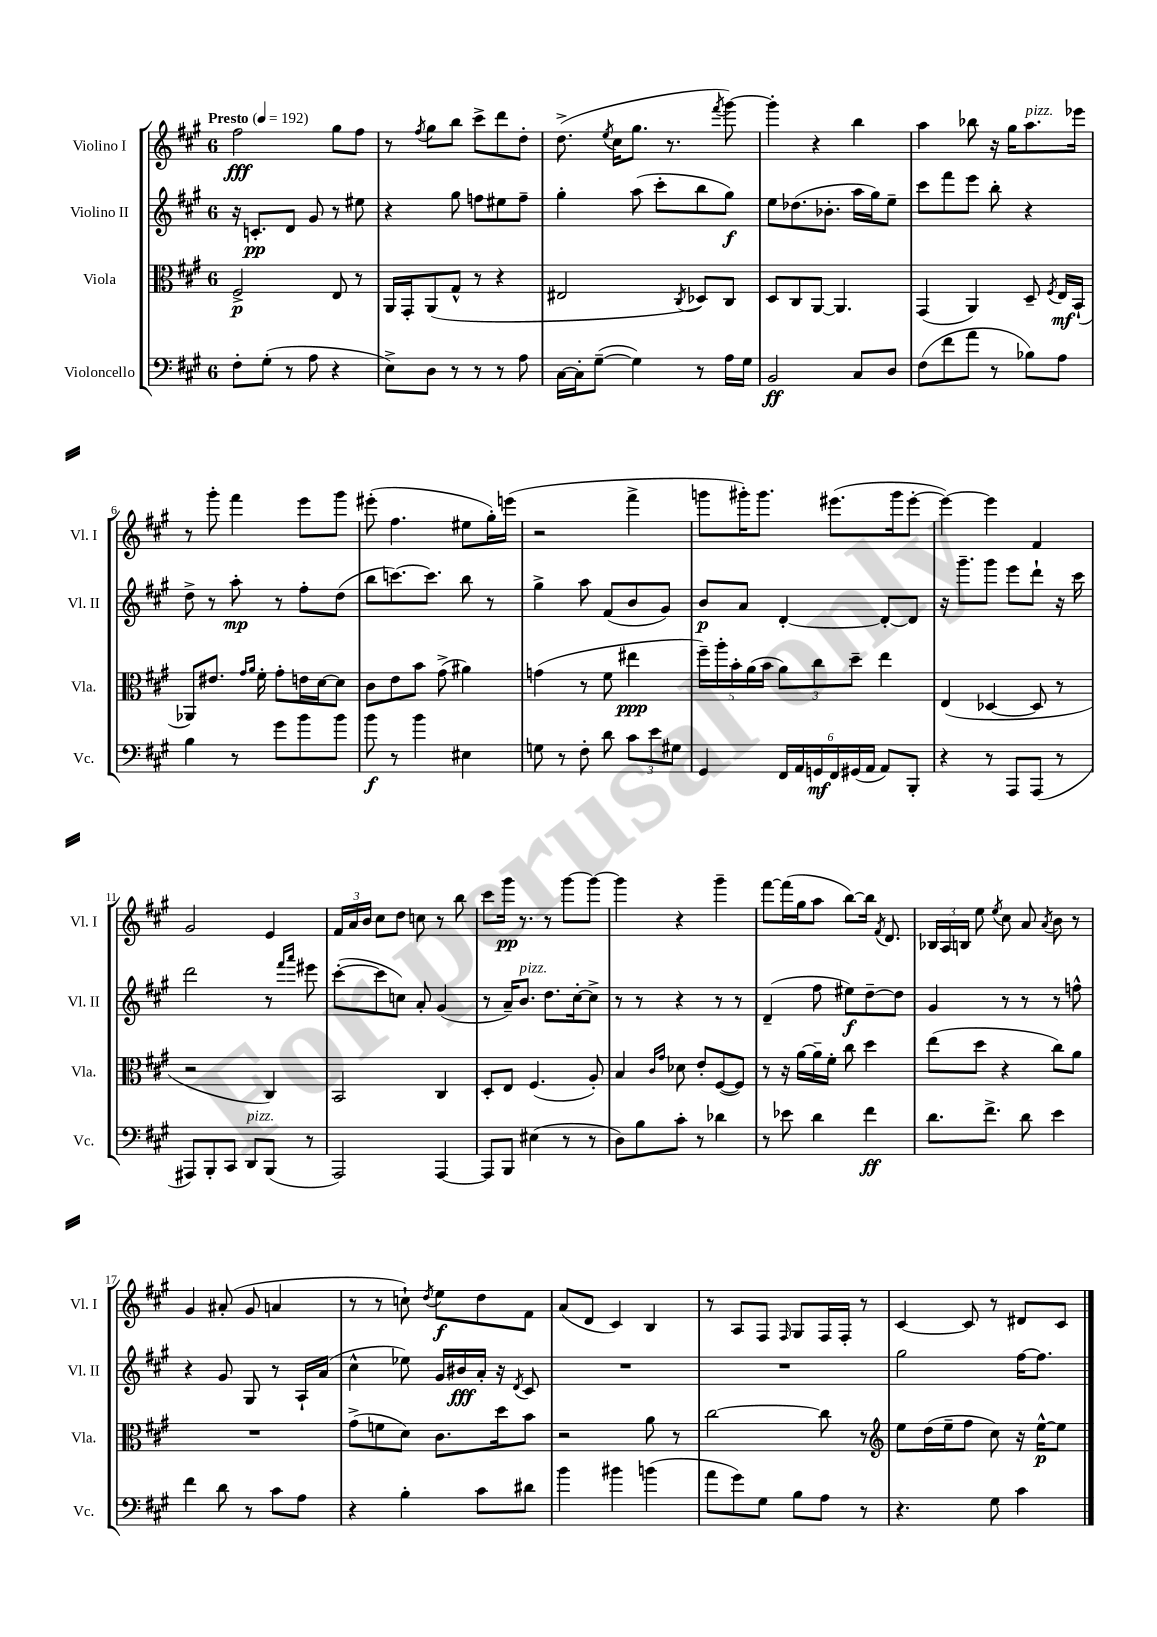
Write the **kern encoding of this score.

**kern	**dynam	**kern	**dynam	**kern	**dynam	**kern	**dynam
*part4	*part4	*part3	*part3	*part2	*part2	*part1	*part1
*staff4	*staff4	*staff3	*staff3	*staff2	*staff2	*staff1	*staff1
*I"Violoncello	*	*I"Viola	*	*I"Violino II	*	*I"Violino I	*
*I'Vc.	*	*I'Vla.	*	*I'Vl. II	*	*I'Vl. I	*
*clefF4	*	*clefC3	*	*clefG2	*	*clefG2	*
*k[f#c#g#]	*	*k[f#c#g#]	*	*k[f#c#g#]	*	*k[f#c#g#]	*
*M6/8	*	*M6/8	*	*M6/8	*	*M6/8	*
*MM192	*	*MM192	*	*MM192	*	*MM192	*
=1	=1	=1	=1	=1	=1	=1	=1
!	!	!	!	!	!	!LO:TX:a:B:t=Presto	!
8F#'\L	.	2F#^/	p	16r	.	2ff#\	fff
.	.	.	.	8.cn'/L	pp	.	.
(8G#'\J	.	.	.	.	.	.	.
8r	.	.	.	8d/J	.	.	.
8A\	.	.	.	8g#/	.	.	.
4r	.	8E/	.	8r	.	8gg#\L	.
.	.	8r	.	8ee#X\	.	8ff#\J	.
=2	=2	=2	=2	=2	=2	=2	=2
8E^\L)	.	16AA/LL	.	4r	.	8r	.
.	.	16GG#'/J	.	.	.	.	.
.	.	.	.	.	.	8qff#/	.
8D\J	.	(8AA/	.	.	.	8gg#\L	.
8r	.	8G#^^/J	.	8gg#\	.	8bb\J	.
8r	.	8r	.	8ffn\L	.	8ccc#^\L	.
8r	.	4r	.	8ee#X\	.	8ddd\	.
8A\	.	.	.	8ff~\J	.	8dd'\J	.
=3	=3	=3	=3	=3	=3	=3	=3
[16C#\LL	.	2E#X/	.	4gg#'\	.	(8.dd^\	.
16C#'\J]	.	.	.	.	.	.	.
([8G#~\J	.	.	.	.	.	.	.
.	.	.	.	.	.	8qee/	.
.	.	.	.	.	.	16cc#\KL	.
4G#\])	.	.	.	(8aa\	.	8.gg#\J	.
.	.	.	.	8ccc#'\L	.	.	.
.	.	.	.	.	.	8.r	.
.	.	8qC#/	.	.	.	.	.
8r	.	8D-X/L)	.	8bb\	.	.	.
.	.	.	.	.	.	8qfff#/	.
16A\LL	.	8C#/J	.	8gg#\J)	f	[8ggg#\)	.
16G#\JJ	.	.	.	.	.	.	.
=4	=4	=4	=4	=4	=4	=4	=4
2BB/	ff	8D/L	.	8ee\L	.	4ggg#'\]	.
.	.	8C#/	.	(8.dd-X\	.	.	.
.	.	[8AA/J	.	.	.	4r	.
.	.	.	.	8.b-X'\J	.	.	.
.	.	4.AA/]	.	.	.	.	.
8C#/L	.	.	.	16aa\LL	.	4bb\	.
.	.	.	.	16gg#\J)	.	.	.
8D/J	.	.	.	8ee~\J	.	.	.
=5	=5	=5	=5	=5	=5	=5	=5
(8F#\L	.	(4GG#/	.	8ccc#\L	.	4aa\	.
8f#\	.	.	.	8fff#\	.	.	.
8a\J	.	4AA/)	.	8eee\J	.	8bb-X\	.
8r	.	.	.	8bb'\	.	16r	.
.	.	.	.	.	.	16gg#\KL	.
!	!	!	!	!	!	!LO:TX:a:i:t=pizz.	!
8B-X\L)	.	8D~/	.	4r	.	8.aa\	.
.	.	8qF#/	.	.	.	.	.
8A\J	.	16E/LL	mf	.	.	.	.
.	.	(16BB`/JJ	.	.	.	16eee-X\Jk	.
!!LO:LB:g=z
=6	=6	=6	=6	=6	=6	=6	=6
4B\	.	8AA-X/L)	.	8dd^\	.	8r	.
.	.	8.e#X/J	.	8r	.	8ggg#'\	.
8r	.	.	.	8aa'\	mp	4fff#\	.
.	.	16qqg#/LL	.	.	.	.	.
.	.	16qqa/JJ	.	.	.	.	.
.	.	16f#'\	.	.	.	.	.
8g#\L	.	8g#'\L	.	8r	.	.	.
8b\	.	16en\L	.	8ff#'\L	.	8eee\L	.
.	.	[16d\J	.	.	.	.	.
8b\J	.	8d\J]	.	(8dd\J	.	8ggg#\J	.
=7	=7	=7	=7	=7	=7	=7	=7
8b\	f	8c#\L	.	8bb\L	.	(8eee#X'\	.
8r	.	8e\	.	[8.cccn\)	.	4.ff#\	.
4b\	.	8b\J	.	.	.	.	.
.	.	.	.	8.ccc\J]	.	.	.
.	.	(8g#^\	.	.	.	.	.
4E#X\	.	4a#X\)	.	8bb\	.	8ee#X\L	.
.	.	.	.	8r	.	16gg#'\L)	.
.	.	.	.	.	.	(16eeen\JJ	.
=8	=8	=8	=8	=8	=8	=8	=8
8Gn\	.	(4gn\	.	4gg#^\	.	2r	.
8r	.	.	.	.	.	.	.
8F#'\	.	8r	.	8aa\	.	.	.
8d\	.	8f#\	.	(8f#/L	.	.	.
12c#\L	.	4ee#X\	ppp	8b/	.	4fff#^\	.
12e\	.	.	.	.	.	.	.
.	.	.	.	8g#/J)	.	.	.
12G#X\J	.	.	.	.	.	.	.
=9	=9	=9	=9	=9	=9	=9	=9
4GG#/	.	20ff#~\LL)	.	8b/L	p	8gggn\L	.
.	.	20aa'\	.	.	.	.	.
.	.	20b'\	.	.	.	.	.
.	.	.	.	8a/J	.	16ggg#X'\K)	.
.	.	(20a\	.	.	.	.	.
.	.	.	.	.	.	8.ggg#\J	.
.	.	20b\JJ	.	.	.	.	.
24FF#/LL	.	12a\L)	.	[4d'/	.	.	.
24AA/	.	.	.	.	.	.	.
24GGn/	mf	12cc#\	.	.	.	.	.
24FF#/	.	.	.	.	.	(8.eee#X\L	.
(24GG#X/	.	12dd~\J	.	.	.	.	.
24AA/JJ	.	.	.	.	.	.	.
8AA/L)	.	4ee\	.	8d'/L_	.	.	.
.	.	.	.	.	.	16ggg#\k	.
8BBB'/J	.	.	.	8d/J]	.	[8eee#'\J	.
=10	=10	=10	=10	=10	=10	=10	=10
4r	.	(4E/	.	16r	.	4eee#\_)	.
.	.	.	.	8.ggg#~\L	.	.	.
8r	.	[4D-X/	.	8ggg#\J	.	4eee#\]	.
8AAA/L	.	.	.	8eee\L	.	.	.
(8AAA/J	.	8D-/]	.	8ddd`\J	.	4f#/	.
8r	.	8r	.	16r	.	.	.
.	.	.	.	16ccc#\	.	.	.
!!LO:LB:g=z
=11	=11	=11	=11	=11	=11	=11	=11
8AAA#X/L)	.	2r	.	2ddd\	.	2g#/	.
8BBB'/	.	.	.	.	.	.	.
8CC#/J	.	.	.	.	.	.	.
!LO:TX:a:i:t=pizz.	!	!	!	!	!	!	!
8DD/L	.	.	.	.	.	.	.
(8BBB/J	.	4C#/)	.	8r	.	4e/	.
.	.	.	.	16qqfff#/LL	.	.	.
.	.	.	.	16qqaaa/JJ	.	.	.
8r	.	.	.	8eee#X\	.	.	.
=12	=12	=12	=12	=12	=12	=12	=12
2AAA/)	.	2BB/	.	([8ccc#'\L	.	24f#/LL	.
.	.	.	.	.	.	24a/	.
.	.	.	.	.	.	24b/JJ	.
.	.	.	.	8ccc#\]	.	8cc#\L	.
.	.	.	.	8ccn\J)	.	8dd\J	.
.	.	.	.	8a'/	.	8ccn\	.
[4AAA/	.	4C#/	.	(4g#/	.	8r	.
.	.	.	.	.	.	8bb\	.
=13	=13	=13	=13	=13	=13	=13	=13
8AAA/L]	.	8D'/L	.	8r	.	8ccc#\L	.
8BBB/J	.	8E/J	.	16a~/KL)	.	16ggg#\Jk	pp
!	!	!	!	!LO:TX:a:i:t=pizz.	!	!	!
.	.	.	.	8.b/J	.	8.r	.
(4E#X\	.	(4.F#/	.	.	.	.	.
.	.	.	.	8.dd\L	.	8r	.
8r	.	.	.	.	.	[8ggg#\L	.
.	.	.	.	[16cc#'\k	.	.	.
8r	.	8A'/)	.	8cc#^\J]	.	8ggg#\J_	.
=14	=14	=14	=14	=14	=14	=14	=14
8D\L)	.	4B/	.	8r	.	4ggg#\]	.
8B\	.	.	.	8r	.	.	.
.	.	16qqc#/LL	.	.	.	.	.
.	.	16qqg#/JJ	.	.	.	.	.
8c#'\J	.	8d-X\	.	4r	.	4r	.
8r	.	8e'/L	.	.	.	.	.
4d-X\	.	([8F#/	.	8r	.	4ggg#~\	.
.	.	8F#/J])	.	8r	.	.	.
=15	=15	=15	=15	=15	=15	=15	=15
8r	.	8r	.	(4d~/	.	[8fff#\L	.
8e-X\	.	16r	.	.	.	(16fff#\L]	.
.	.	[16a\LL	.	.	.	16gg#\J	.
4d\	.	16a~\]	.	8ff#\	.	8aa\J	.
.	.	16f#'\JJ	.	.	.	.	.
.	.	8cc#\	.	8ee#X\L)	f	[8bb\L)	.
4f#\	ff	4dd\	.	[8dd~\	.	16bb\Jk]	.
.	.	.	.	.	.	8qf#/	.
.	.	.	.	.	.	8.d/	.
.	.	.	.	8dd\J]	.	.	.
=16	=16	=16	=16	=16	=16	=16	=16
8.d\L	.	(8ee\L	.	4g#/	.	24B-X/LL	.
.	.	.	.	.	.	24A/	.
.	.	.	.	.	.	24Bn/JJ	.
.	.	8dd\J	.	.	.	8ee\	.
8.f#^\J	.	.	.	.	.	.	.
.	.	.	.	.	.	8qee/	.
.	.	4r	.	8r	.	8cc#\	.
8d\	.	.	.	8r	.	8a/	.
.	.	.	.	.	.	8qa/	.
4e\	.	8cc#\L)	.	8r	.	8b\	.
.	.	8a\J	.	8ffn^^\	.	8r	.
!!LO:LB:g=z
=17	=17	=17	=17	=17	=17	=17	=17
4f#\	.	2.r	.	4r	.	4g#/	.
8d\	.	.	.	8g#/	.	(8a#X'/	.
8r	.	.	.	8G#/	.	8g#/	.
8c#\L	.	.	.	8r	.	4an/	.
8A\J	.	.	.	16A`/LL	.	.	.
.	.	.	.	(16a/JJ	.	.	.
=18	=18	=18	=18	=18	=18	=18	=18
4r	.	(8g#^\L	.	4cc#^^\	.	8r	.
.	.	8fn\	.	.	.	8r	.
4B'\	.	8d\J)	.	8ee-X\)	.	8ccn`\)	.
.	.	.	.	.	.	8qdd/	.
.	.	8.c#\L	.	16g#/LL	.	8ee\L	f
.	.	.	.	16b#X/	fff	.	.
8c#\L	.	.	.	16a'/JJ	.	8dd\	.
.	.	16dd\k	.	16r	.	.	.
.	.	.	.	8qd/	.	.	.
8d#X\J	.	8b\J	.	8c#/	.	8f#\J	.
=19	=19	=19	=19	=19	=19	=19	=19
4b\	.	2r	.	2.r	.	(8a/L	.
.	.	.	.	.	.	8d/J	.
4b#X\	.	.	.	.	.	4c#/)	.
(4bn\	.	8a\	.	.	.	4B/	.
.	.	8r	.	.	.	.	.
=20	=20	=20	=20	=20	=20	=20	=20
8a\L	.	[2cc#\	.	2.r	.	8r	.
8g#\)	.	.	.	.	.	8A/L	.
8G#\J	.	.	.	.	.	8F#/J	.
.	.	.	.	.	.	16qqF#/	.
8B\L	.	.	.	.	.	8G#/L	.
8A\J	.	8cc#\]	.	.	.	16F#/L	.
.	.	.	.	.	.	16F#'/JJ	.
8r	.	8r	.	.	.	8r	.
=21	=21	=21	=21	=21	=21	=21	=21
*	*	*clefG2	*	*	*	*	*
4.r	.	8ee\L	.	2gg#\	.	[4c#/	.
.	.	(16dd\L	.	.	.	.	.
.	.	16ee~\J	.	.	.	.	.
.	.	8ff#\J	.	.	.	8c#/]	.
8G#\	.	8cc#\)	.	.	.	8r	.
4c#\	.	16r	.	[16ff#\KL	.	8d#X/L	.
.	.	[16ee^^\KL	p	8.ff#\J]	.	.	.
.	.	8ee\J]	.	.	.	8c#/J	.
==	==	==	==	==	==	==	==
*-	*-	*-	*-	*-	*-	*-	*-
